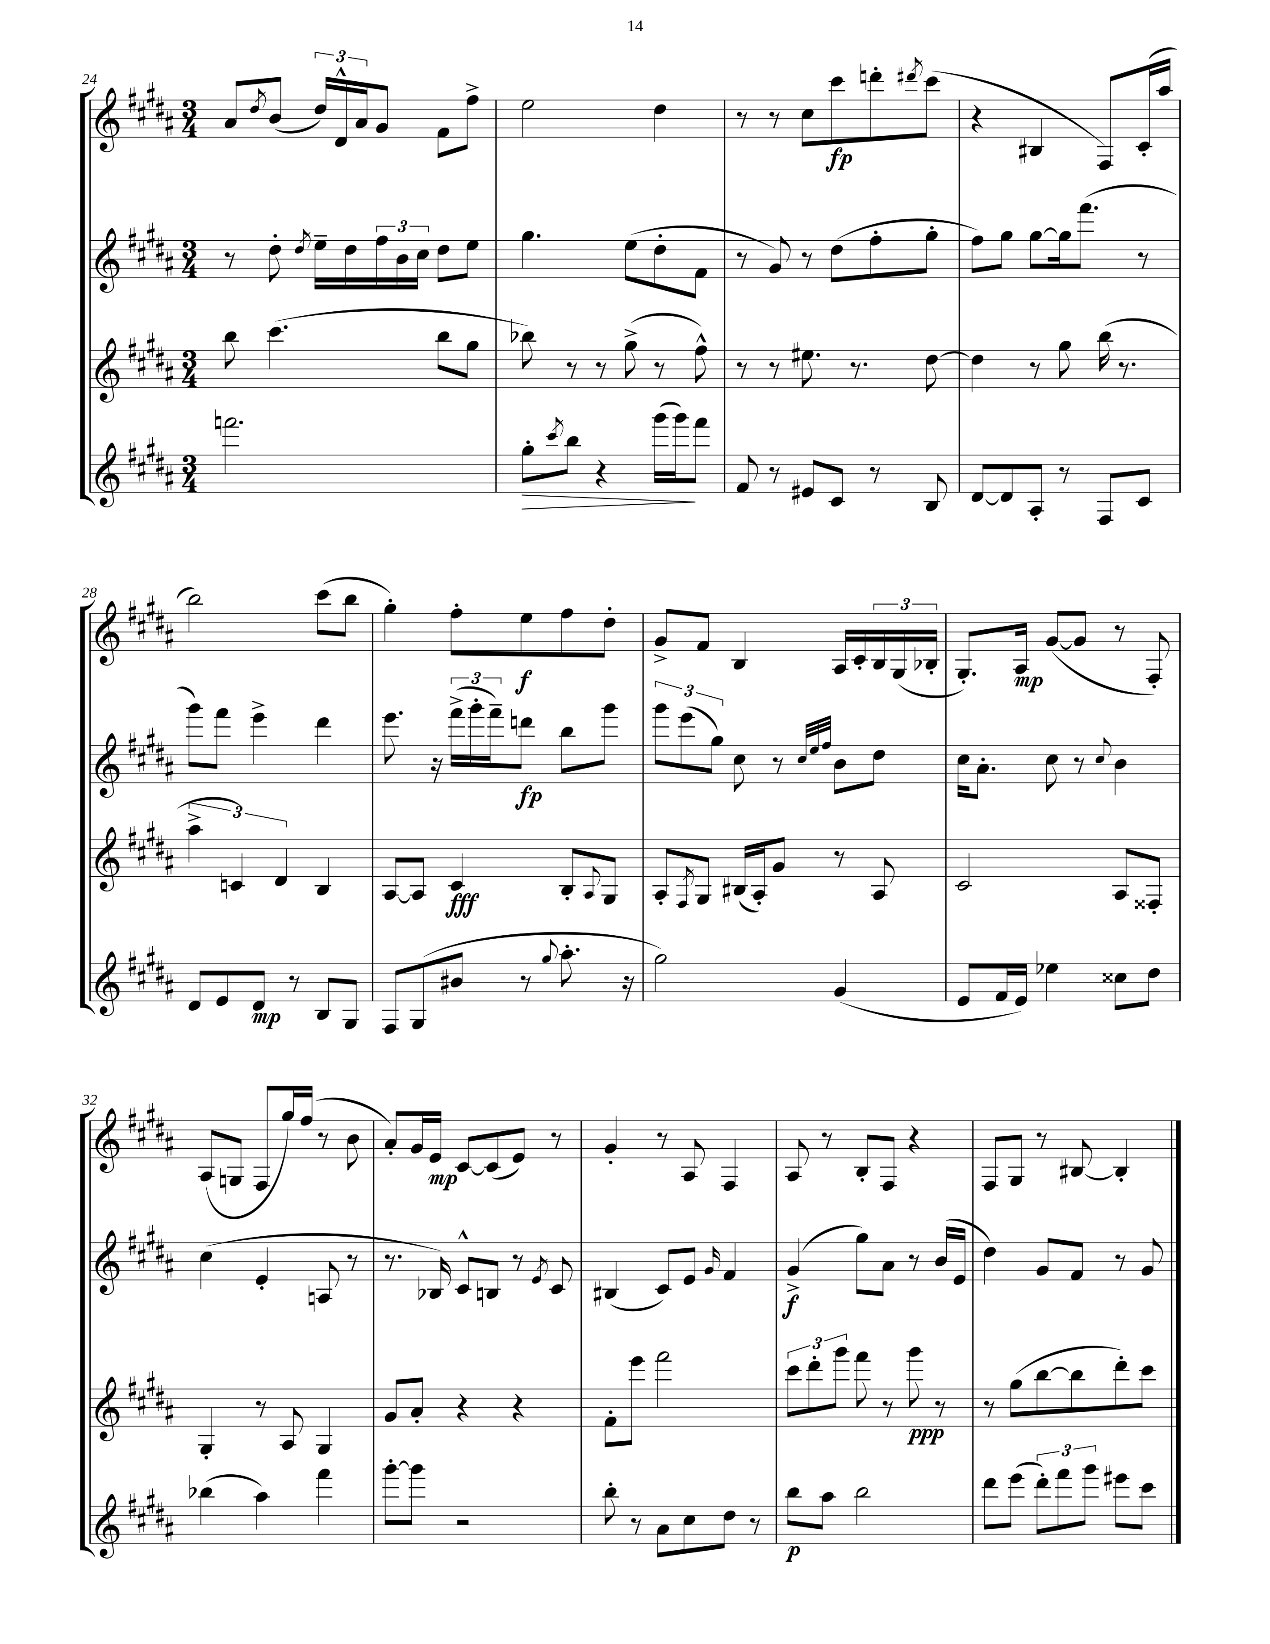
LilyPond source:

<<
\new StaffGroup <<
\new Staff = "s0" {
    \clef treble \key b \major \numericTimeSignature \time 3/4
    ais'8 \acciaccatura { dis''8 } b'8( \tuplet 3/2 { dis''16) dis'16-^ ais'16 } gis'8 fis'8 fis''8-> |
    e''2 dis''4 |
    r8 r8 cis''8 cis'''8\fp d'''8-. \acciaccatura { dis'''8 } cis'''8( |
    r4 bis4 fis8) cis'16-.( ais''16 |
    b''2) cis'''8( b''8 |
    gis''4-.) fis''8-. e''8\f fis''8 dis''8-. |
    gis'8-> fis'8 b4 ais16 cis'16-. \tuplet 3/2 { b16 gis16( bes16-. } |
    gis8.-.) ais16\mp gis'8~( gis'8 r8 fis8-.) |
    ais8( g8 fis8 gis''16) fis''16( r8 b'8 |
    ais'8-.) gis'16 e'16\mp cis'8~ cis'8( e'8) r8 |
    gis'4-. r8 ais8 fis4 |
    ais8 r8 b8-. fis8 r4 |
    fis8 gis8 r8 bis8~ bis4-. \bar "|." |
}
\new Staff = "s1" {
    \clef treble \key b \major \numericTimeSignature \time 3/4
    r8 dis''8-. \acciaccatura { dis''8 } e''16-- dis''16 \tuplet 3/2 { fis''16 b'16 cis''16 } dis''8 e''8 |
    gis''4. e''8( dis''8-. fis'8 |
    r8 gis'8) r8 dis''8( fis''8-. gis''8-. |
    fis''8) gis''8 gis''8~ gis''16 fis'''8.( r8 |
    gis'''8) fis'''8 e'''4-> dis'''4 |
    e'''8. r16 \tuplet 3/2 { fis'''16->( gis'''16-. fis'''16--) } d'''8\fp b''8 gis'''8 |
    \tuplet 3/2 { gis'''8 e'''8( gis''8) } cis''8 r8 \grace { cis''32 e''32 fis''32 } b'8 dis''8 |
    cis''16 ais'8.-. cis''8 r8 \appoggiatura { cis''8 } b'4 |
    cis''4( e'4-. a8 r8 |
    r8. bes16) cis'8-^ b8 r8 \acciaccatura { e'8 } cis'8 |
    bis4( cis'8) e'8 \grace { gis'16 } fis'4 |
    gis'4->\f( gis''8) ais'8 r8 b'16( e'16 |
    dis''4) gis'8 fis'8 r8 gis'8 \bar "|." |
}
\new Staff = "s2" {
    \clef treble \key b \major \numericTimeSignature \time 3/4
    b''8 cis'''4.( b''8 gis''8 |
    bes''8) r8 r8 gis''8->( r8 fis''8-^) |
    r8 r8 eis''8. r8. dis''8~ |
    dis''4 r8 gis''8 b''16( r8. |
    \tuplet 3/2 { ais''4-> c'4) dis'4 } b4 |
    ais8~ ais8 cis'4\fff b8-. \appoggiatura { ais8 } gis8 |
    ais8-. \acciaccatura { fis8 } gis8 bis16( ais16-.) gis'8 r8 ais8 |
    cis'2 ais8 fisis8-. |
    gis4-. r8 ais8 gis4 |
    gis'8 ais'8-. r4 r4 |
    fis'8-. e'''8 fis'''2 |
    \tuplet 3/2 { cis'''8 dis'''8-. gis'''8 } fis'''8 r8 gis'''8\ppp r8 |
    r8 gis''8( b''8~ b''8 dis'''8-.) cis'''8 \bar "|." |
}
\new Staff = "s3" {
    \clef treble \key b \major \numericTimeSignature \time 3/4
    f'''2. |
    gis''8-.\> \acciaccatura { cis'''8 } b''8 r4 gis'''16( gis'''16\!) fis'''8 |
    fis'8 r8 eis'8 cis'8 r8 b8 |
    dis'8~ dis'8 ais8-. r8 fis8 cis'8 |
    dis'8 e'8 dis'8\mp r8 b8 gis8 |
    fis8 gis8( bis'8 r8 \appoggiatura { gis''8 } ais''8.-. r16 |
    gis''2) gis'4( |
    e'8 fis'16 e'16) ees''4 cisis''8 dis''8 |
    bes''4( ais''4) fis'''4 |
    gis'''8~-. gis'''8 r2 |
    b''8-. r8 ais'8 cis''8 dis''8 r8 |
    b''8\p ais''8 b''2 |
    dis'''8 e'''8( \tuplet 3/2 { dis'''8-.) fis'''8 gis'''8 } eis'''8 cis'''8 \bar "|." |
}
>>
>>
\layout { \context { \Score currentBarNumber = #24 } }
